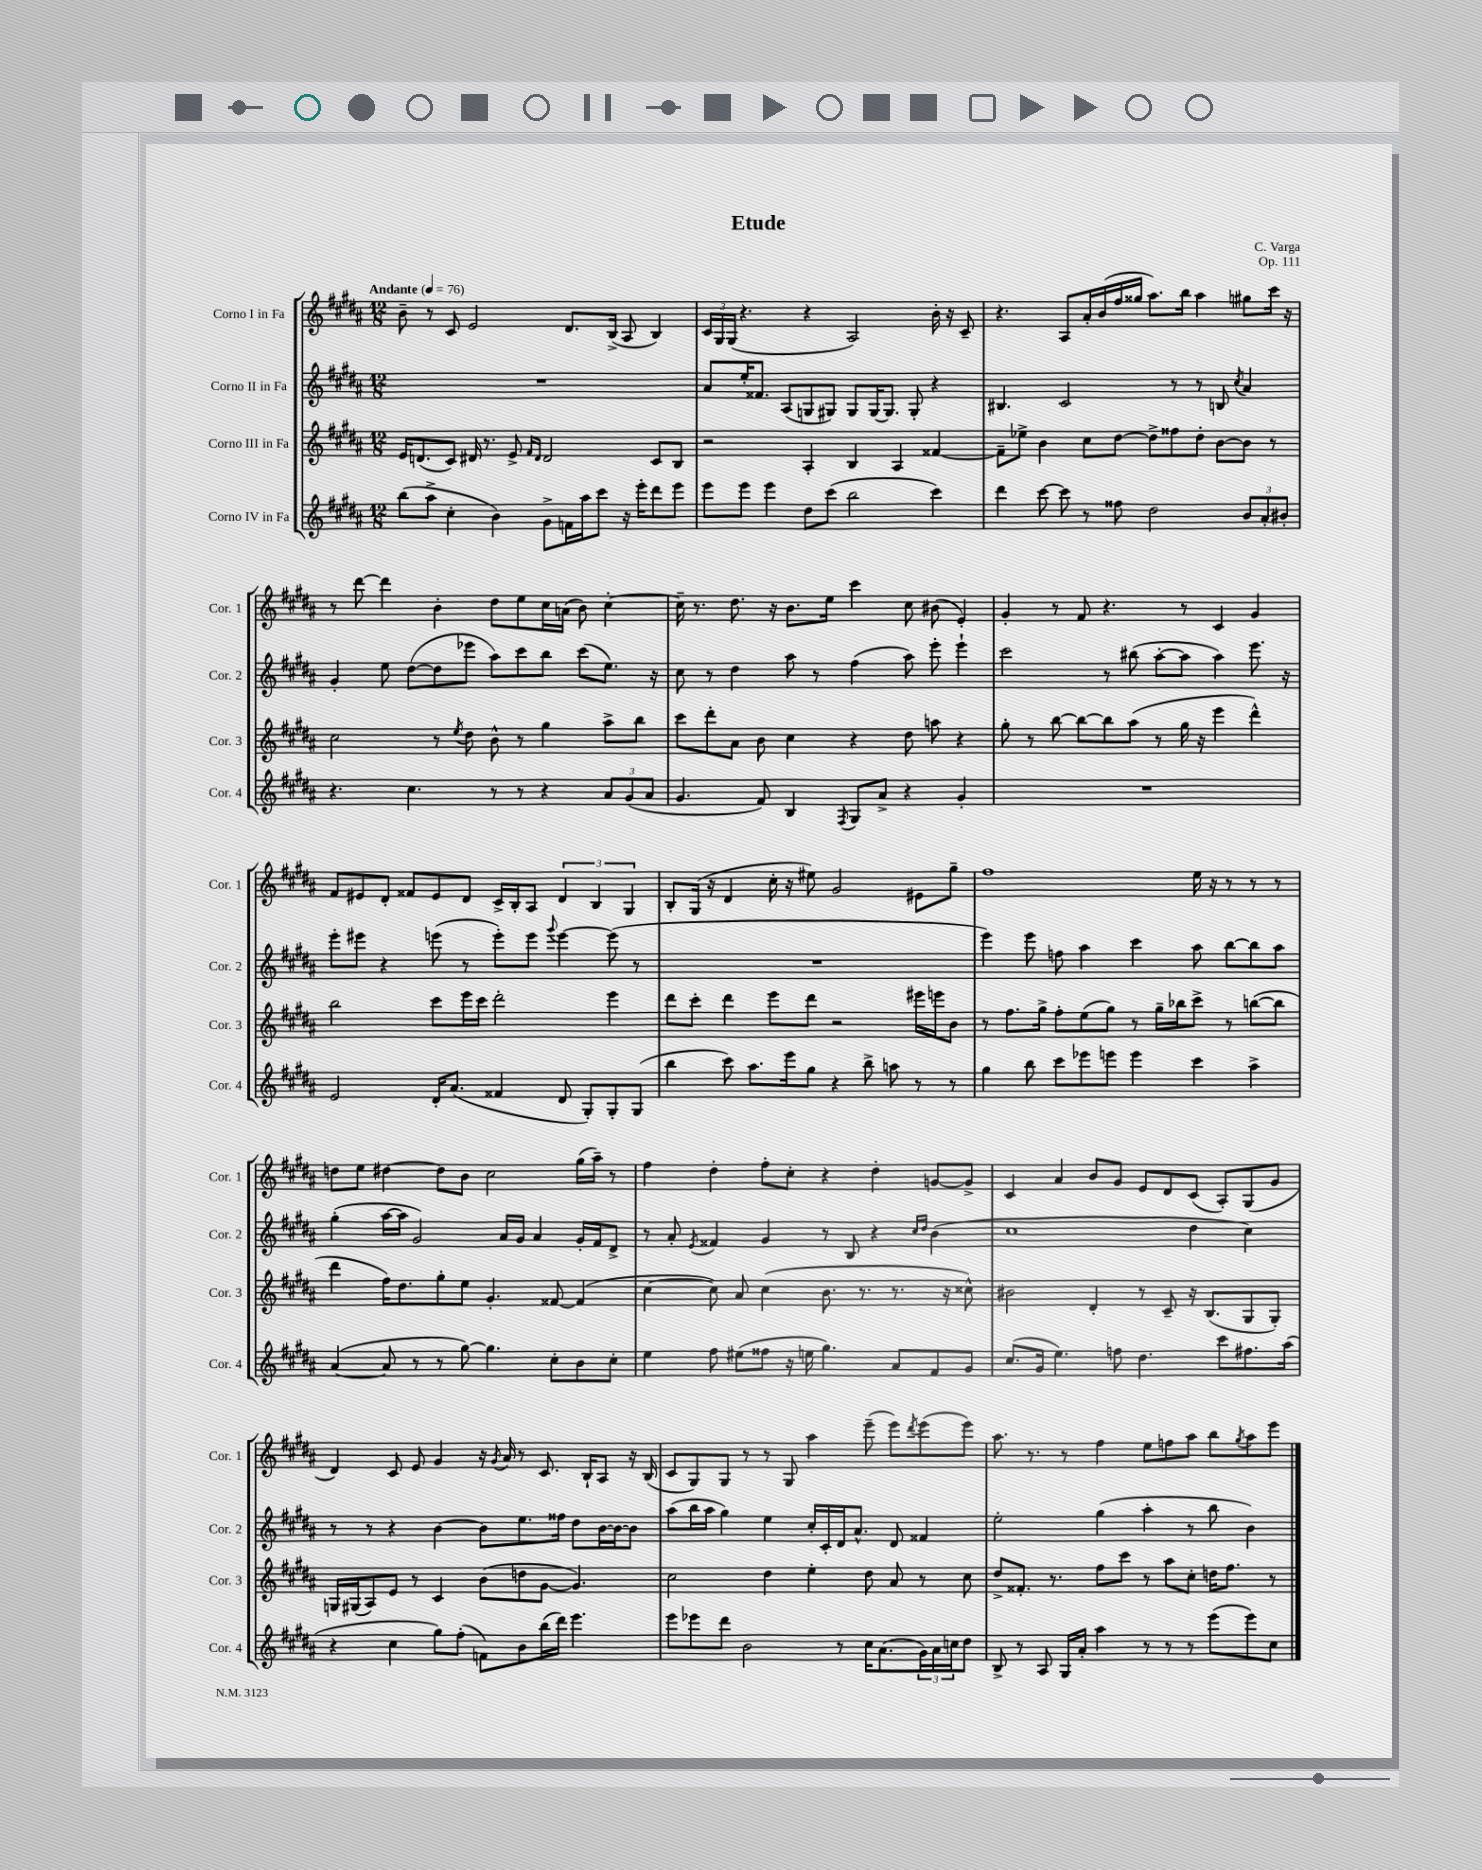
\header { title = "Etude" composer = "C. Varga" opus = "Op. 111" }
<<
\new StaffGroup <<
\new Staff = "s0" \with { instrumentName = "Corno I in Fa" shortInstrumentName = "Cor. 1" } {
    \clef treble \key b \major \numericTimeSignature \time 12/8 \tempo "Andante" 4 = 76
    b'8-- r8 cis'8 e'2 dis'8. b16->( ais8 b4) |
    \tuplet 3/2 { cis'16 gis16 gis16( } r4. r4 ais2) b'16-. r16 cis'8-- |
    r4. ais8 ais'16-. b'16( fis''16 gisis''16 ais''8.) b''16 ais''4 gis''8 cis'''16 r16 |
    r8 dis'''8~ dis'''4 b'4-. dis''8 e''8 cis''16 a'16( b'8) cis''4~-. |
    cis''16-- r8. dis''8. r16 b'8. e''16 cis'''4 cis''8 bis'8( e'4-.) |
    gis'4-. r8 fis'8 r4. r8 cis'4 gis'4 |
    fis'8 eis'8 dis'8-. fisis'8 eis'8 dis'8 cis'16-> b16-. ais8 \tuplet 3/2 { dis'4 b4 gis4 } |
    b8-. gis16( r16 dis'4 cis''16-. r16 eis''8) gis'2 eis'8 gis''8-- |
    fis''1 e''16 r16 r8 r8 r8 |
    d''8 e''8 dis''4~ dis''8 b'8 cis''2 gis''16( ais''16--) r8 |
    fis''4 dis''4-. fis''8-. cis''8-. r4 dis''4-. g'8~ g'8-> |
    cis'4 ais'4 b'8 gis'8 e'8 dis'8 cis'8( ais8-.) gis8( gis'8 |
    dis'4) cis'8 e'8 gis'4 r16 \acciaccatura { gis'8 } ais'16 r8 cis'8. b16-! ais8 r16 b16( |
    cis'8 gis8) gis8 r8 r8 gis8 ais''4 e'''8--( e'''8) \acciaccatura { dis'''8 } e'''8( e'''8) |
    ais''8. r8. r8 fis''4 e''8 f''8 ais''8 b''8 \acciaccatura { gis''8 } ais''8 e'''8 \bar "|." |
}
\new Staff = "s1" \with { instrumentName = "Corno II in Fa" shortInstrumentName = "Cor. 2" } {
    \clef treble \key b \major \numericTimeSignature \time 12/8
    R1. |
    ais'8 e''16-. fisis'8. ais8( g8 gis8) gis8 gis16~ gis8. gis8-. r4 |
    bis4. cis'2 r8 r8 b8 \acciaccatura { cis''8 } ais'4 |
    gis'4-. e''8 dis''8~( dis''8 ees'''8 ais''8) cis'''8 b''8 cis'''8( e''8.) r16 |
    cis''8 r8 dis''4 ais''8 r8 fis''4( ais''8) e'''8-. e'''4-! |
    cis'''2 r8 bis''8( ais''8~-. ais''8 ais''4) e'''8. r16 |
    e'''8-. eis'''8 r4 e'''8( r8 e'''8-.) e'''8 \appoggiatura { gis'''8 } e'''4~ e'''8( r8 |
    R1. |
    e'''4) e'''8 f''8 ais''4 cis'''4 ais''8 b''8~ b''8 ais''8 |
    gis''4-.( ais''16~ ais''16 gis'2) ais'16 gis'16 ais'4 gis'16-. fis'16 dis'8-> |
    r8 ais'8-. \acciaccatura { e'8 } fisis'4 gis'4 r8 b8 r4 \grace { cis''16 dis''16 } b'4( |
    cis''1 dis''4 cis''4) |
    r8 r8 r4 b'4~ b'8 e''8. fisis''16 dis''8 b'16~ b'16~ b'8 |
    ais''8( b''16 ais''16 gis''4) e''4 cis''16-. cis'16-. dis'16 ais'8.-^ dis'8 fisis'4 |
    e''2-. gis''4( ais''4-. r8 b''8 b'4) \bar "|." |
}
\new Staff = "s2" \with { instrumentName = "Corno III in Fa" shortInstrumentName = "Cor. 3" } {
    \clef treble \key b \major \numericTimeSignature \time 12/8
    e'16 d'8.( cis'8) dis'16 r8. e'8-> \grace { fis'16 dis'16 } dis'2 cis'8 b8 |
    r2 ais4-. b4 ais4 fisis'4~ |
    fisis'8-- ees''8-> b'4 cis''8 dis''8~ dis''8-> fisis''8 dis''8-. b'8~ b'8 r8 |
    cis''2 r8 \acciaccatura { e''8 } dis''8 b'8-^ r8 gis''4 ais''8-> b''8 |
    cis'''8 dis'''8-. ais'8 b'8 cis''4 r4 dis''8 a''8 r4 |
    gis''8-. r8 b''8~ b''8~ b''8 ais''8( r8 gis''16 r16 e'''4 dis'''4-^) |
    b''2 cis'''8 e'''16 cis'''16 dis'''2-. e'''4 |
    dis'''8 cis'''8-. dis'''4 e'''8 dis'''8 r2 eis'''16 e'''16 b'8 |
    r8 fis''8. gis''16-> fis''8-. e''8( gis''8) r8 gis''16-- bes''16 cis'''8-> r8 b''8~( b''8 |
    dis'''4 fis''16) dis''8. gis''8-. e''8 gis'4.-. fisis'8~ fisis'4( |
    cis''4~ cis''8) ais'8 cis''4( b'8. r8. r8. r16 cisis''8-^) |
    bis'2 dis'4-. r8 cis'8-- r16 b8.( gis8 gis8-.) |
    g16 gis16( ais8) e'8 r8 cis'4 b'8( d''8 gis'8~ gis'4.) |
    cis''2 dis''4 e''4-. dis''8 ais'8 r8 cis''8 |
    dis''8-> fisis'8.-. r8. fis''8 cis'''8 r8 ais''8 cis''8-. d''16 fis''8. r8 \bar "|." |
}
\new Staff = "s3" \with { instrumentName = "Corno IV in Fa" shortInstrumentName = "Cor. 4" } {
    \clef treble \key b \major \numericTimeSignature \time 12/8
    b''8( ais''8-> cis''4-. b'4) gis'8-> f'16 ais''16 cis'''8 r16 e'''16-. dis'''8 e'''8 |
    e'''8 e'''8 e'''4 dis''8 cis'''8( b''2 cis'''4) |
    dis'''4 cis'''8~ cis'''8 r8 fisis''8 dis''2 \tuplet 3/2 { b'8 ais'8-. bis'8-. } |
    r4. cis''4. r8 r8 r4 \tuplet 3/2 { ais'8 gis'8( ais'8 } |
    gis'4. fis'8) b4 \acciaccatura { fis8 } gis8 ais'8-> r4 gis'4-. |
    R1. |
    e'2 dis'16-. ais'8.( fisis'4 dis'8 gis8-.) gis8-. gis8( |
    b''4 cis'''8) ais''8. e'''16 gis''8 r4 b''8-> a''8 r8 r8 |
    gis''4 b''8 cis'''8 ees'''8 e'''8 e'''4 cis'''4 ais''4-> |
    ais'4~( ais'8 r8 r8 gis''8~) gis''4. cis''8-. b'8 cis''8-. |
    e''4 fis''8 eis''8( fisis''8 r16 e''16 gis''4.) ais'8 fis'8 gis'8 |
    cis''8.( gis'16 e''4.) f''8 dis''4. cis'''8 fis''8. ais''16( |
    r4 cis''4 gis''8) fis''8-.( f'8) b'8 b''16( dis'''16) e'''4. |
    e'''8 ees'''8 dis'''8 b'2 r8 cis''16 ais'8.( \tuplet 3/2 { gis'16) ais'16 c''16 } dis''8 |
    b8-> r8 ais8 gis16 ais'16-. ais''4 r8 r8 r8 e'''8( e'''8) cis''8 \bar "|." |
}
>>
>>
\layout { \context { \Score \remove "Bar_number_engraver" } }
